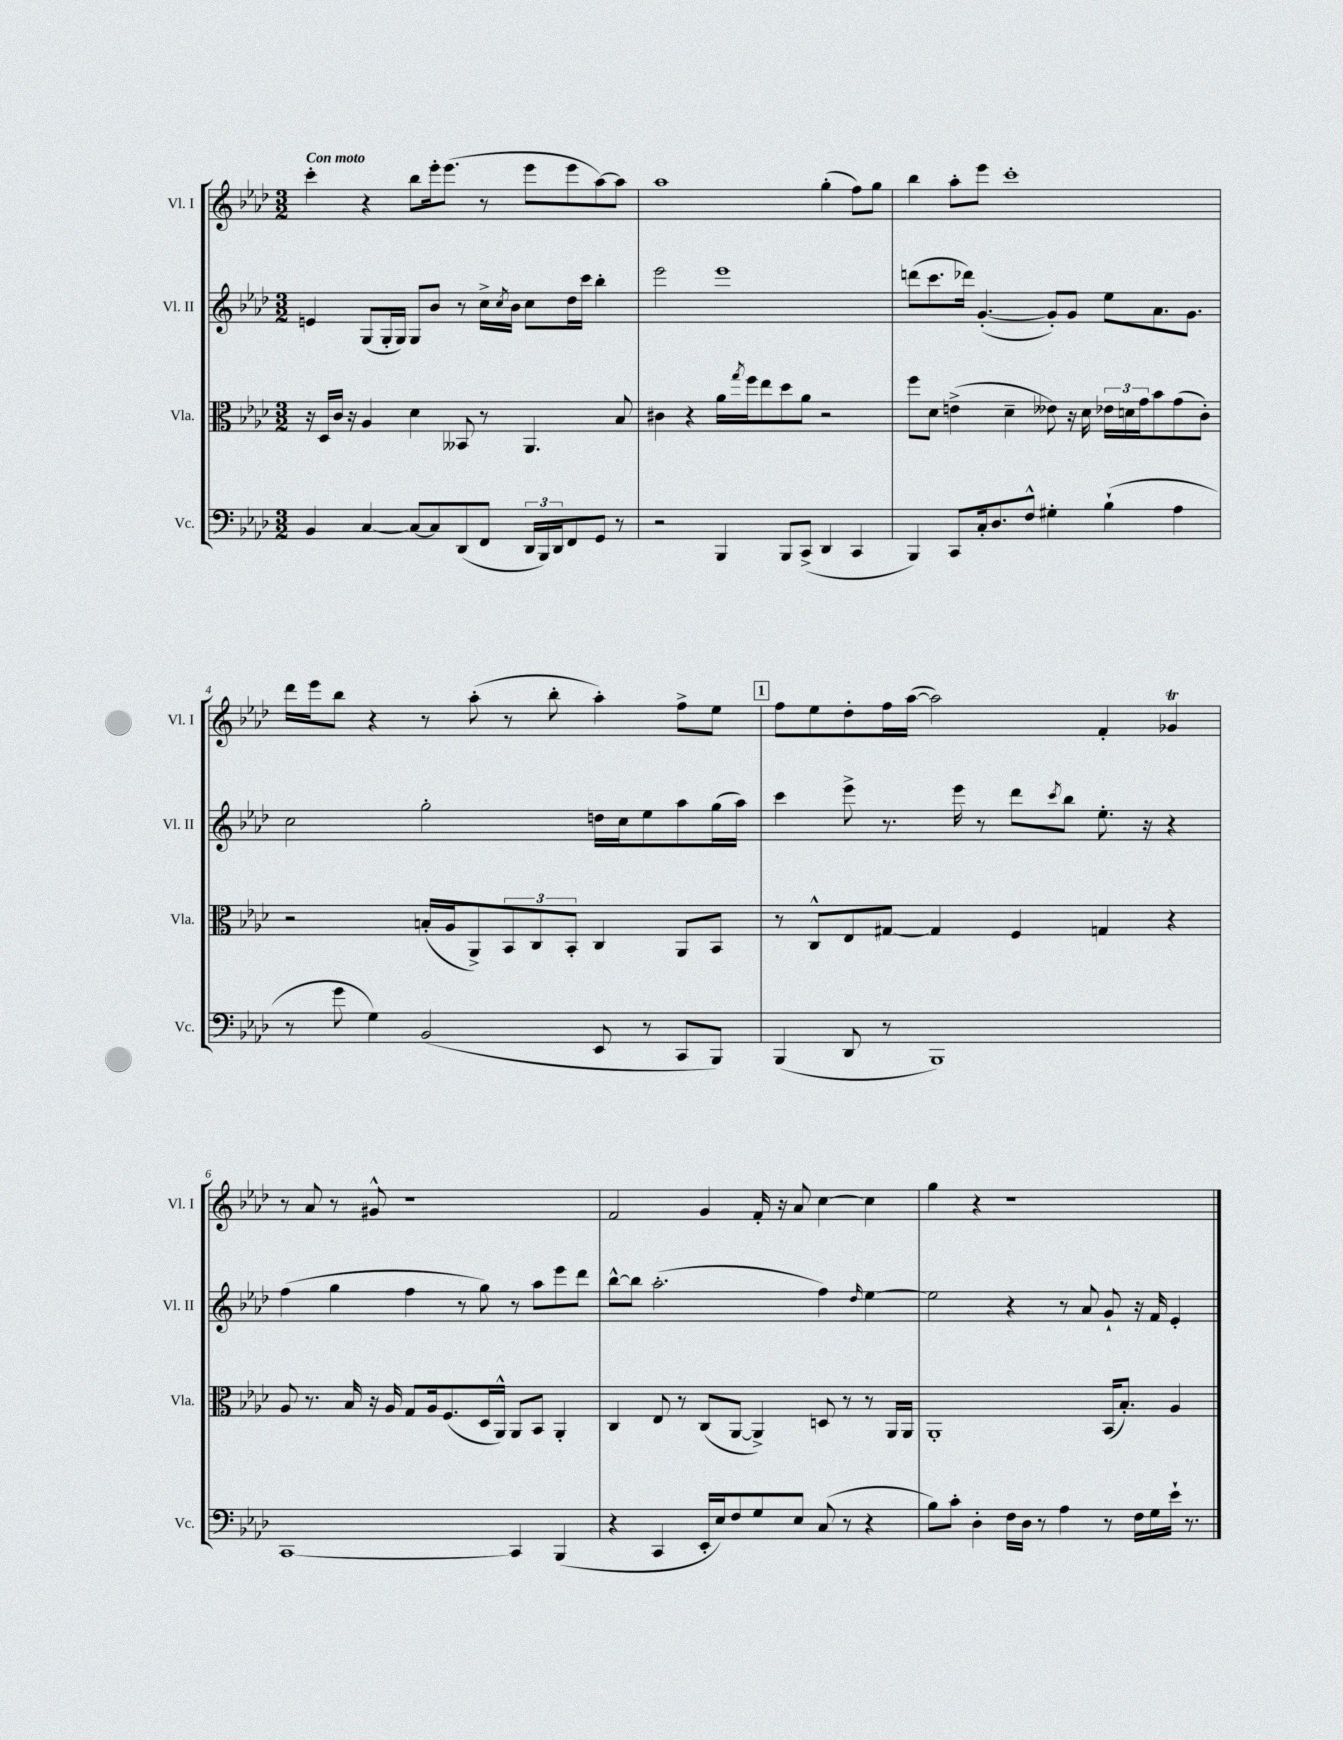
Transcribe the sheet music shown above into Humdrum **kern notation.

**kern	**kern	**kern	**kern
*part4	*part3	*part2	*part1
*staff4	*staff3	*staff2	*staff1
*I"Vc.	*I"Vla.	*I"Vl. II	*I"Vl. I
*I'Vc.	*I'Vla.	*I'Vl. II	*I'Vl. I
*clefF4	*clefC3	*clefG2	*clefG2
*k[b-e-a-d-]	*k[b-e-a-d-]	*k[b-e-a-d-]	*k[b-e-a-d-]
*M3/2	*M3/2	*M3/2	*M3/2
=1	=1	=1	=1
!	!	!	!LO:TX:a:B:t=Con moto
4BB-/	16r	4en/	4ccc'\
.	16D-/LL	.	.
.	16c/JJ	.	.
.	16r	.	.
[4C/	4A-/	(8G/L	4r
.	.	16G'/L	.
.	.	16G/JJ)	.
8C/L_	4d-\	8G/L	8bb-\L
8C/]	.	8b-/J	16eee-'\k
.	.	.	(8.eee-\J
(8DD-/	8BB--X/	8r	.
8FF/J	8r	16cc^\LL	8r
.	.	8qcc/	.
.	.	16b-\JJ	.
24DD-/LL	4.AA-/	8cc\L	8eee-\L
24BBB-/)	.	.	.
24DD-/J	.	.	.
8FF/	.	16dd-\L	8eee-\
.	.	16ccc\JJ	.
8GG/J	.	4bb-'\	[8aa-\)
8r	8B-/	.	8aa-\J]
=2	=2	=2	=2
2r	4c#X\	2eee-\	1aa-
.	4r	.	.
4BBB-/	16a-\LL	1eee-	.
.	8qgg/	.	.
.	16ff\J	.	.
.	8ee-\	.	.
8BBB-/L	8dd-\	.	.
(8CC^/J	8a-\J	.	.
4DD-/	2r	.	(4gg'\
4CC/	.	.	8ff\L)
.	.	.	8gg\J
=3	=3	=3	=3
4BBB-/)	8ff\L	(8dddn\L	4bb-\
.	8d-\J	8.ccc\	.
8CC/L	(4en^\	.	8aa-'\L
.	.	16ddd-X\Jk)	.
16C'/k	.	([4.g'/	8eee-\J
8.D-/	.	.	.
.	4d-~\	.	1ccc'
8F^^/J	.	.	.
4G#X'\	8e--X\)	8g'/L])	.
.	16r	8g/J	.
.	16d-\	.	.
(4B-`\	24e-X\LL	8ee-\L	.
.	24dn\	.	.
.	24g\J	.	.
.	8b-\	8.a-\	.
4A-\	(8g\	.	.
.	.	8.g\J	.
.	8c'\J)	.	.
!!LO:LB:g=z
=4	=4	=4	=4
8r	2r	2cc\	16ddd-\LL
.	.	.	16eee-\J
8g\	.	.	8bb-\J
4G\)	.	.	4r
(2BB-/	(16Bn'/LL	2gg'\	8r
.	16A-/J	.	.
.	8AA-^/)	.	(8aa-'\
.	12BB-/	.	8r
.	12C/	.	.
.	.	.	8bb-'\
.	12BB-'/J	.	.
8EE-/	4C/	16ddn\LL	4aa-'\)
.	.	16cc\J	.
8r	.	8ee-\	.
8CC/L	8AA-/L	8aa-\	8ff^\L
8BBB-/J)	8BB-/J	(16gg\L	8ee-\J
.	.	16aa-\JJ)	.
!!LO:REH:place=s1:t=1
=5	=5	=5	=5
(4BBB-/	8r	4ccc\	8ff\L
.	8C^^/L	.	8ee-\
8DD-/	8E-/	8eee-^\	8dd-'\
8r	[8G#X/J	8.r	16ff\L
.	.	.	([16aa-\JJ
1BBB-)	4G#/]	.	2aa-\])
.	.	16eee-\	.
.	.	8r	.
.	4F/	8ddd-\L	.
.	.	8qccc/	.
.	.	8bb-\J	.
.	4Gn/	8.ee-'\	4f'/
.	.	16r	.
.	4r	4r	4g-XT/
!!LO:LB:g=z
=6	=6	=6	=6
[1CC	8A-/	(4ff\	8r
.	8.r	.	8a-/
.	.	4gg\	8r
.	16B-/	.	.
.	16r	.	8g#X^^/
.	16A-/	.	.
.	8G/L	4ff\	1r
.	16A-/k	.	.
.	(8.F/	.	.
.	.	8r	.
.	16D-/L	8gg\)	.
.	16AA-^^/JJ)	.	.
4CC/]	8AA-/L	8r	.
.	8BB-/J	8aa-\L	.
(4BBB-/	4AA-'/	8eee-\	.
.	.	8ddd-\J	.
=7	=7	=7	=7
4r	4C/	[8bb-^^\L	2f/
.	.	8bb-\J]	.
4CC/	8E-/	(2.aa-'\	.
.	8r	.	.
16EE-'/LL	(8C/L	.	4g/
16E-/J)	.	.	.
8F/	[8AA-/J	.	.
8G/	4AA-^/])	.	16f'/
.	.	.	16r
8E-/J	.	.	8a-/
(8C/	8Dn/	4ff\)	[4cc\
8r	8r	.	.
.	.	16qqdd-/	.
4r	8r	[4ee-\	4cc\]
.	16AA-/LL	.	.
.	16AA-/JJ	.	.
=8	=8	=8	=8
8B-\L)	1AA-'	2ee-\]	4gg\
8c'\J	.	.	.
4D-'\	.	.	4r
16F\LL	.	4r	1r
16D-\JJ	.	.	.
8r	.	.	.
4A-\	.	8r	.
.	.	8a-/	.
8r	(16BB-/KL	8g`/	.
.	8.B-'/J)	.	.
16F\LL	.	16r	.
16G\	.	16f/	.
16e-`\JJ	4A-/	4e-'/	.
8.r	.	.	.
==	==	==	==
*-	*-	*-	*-
